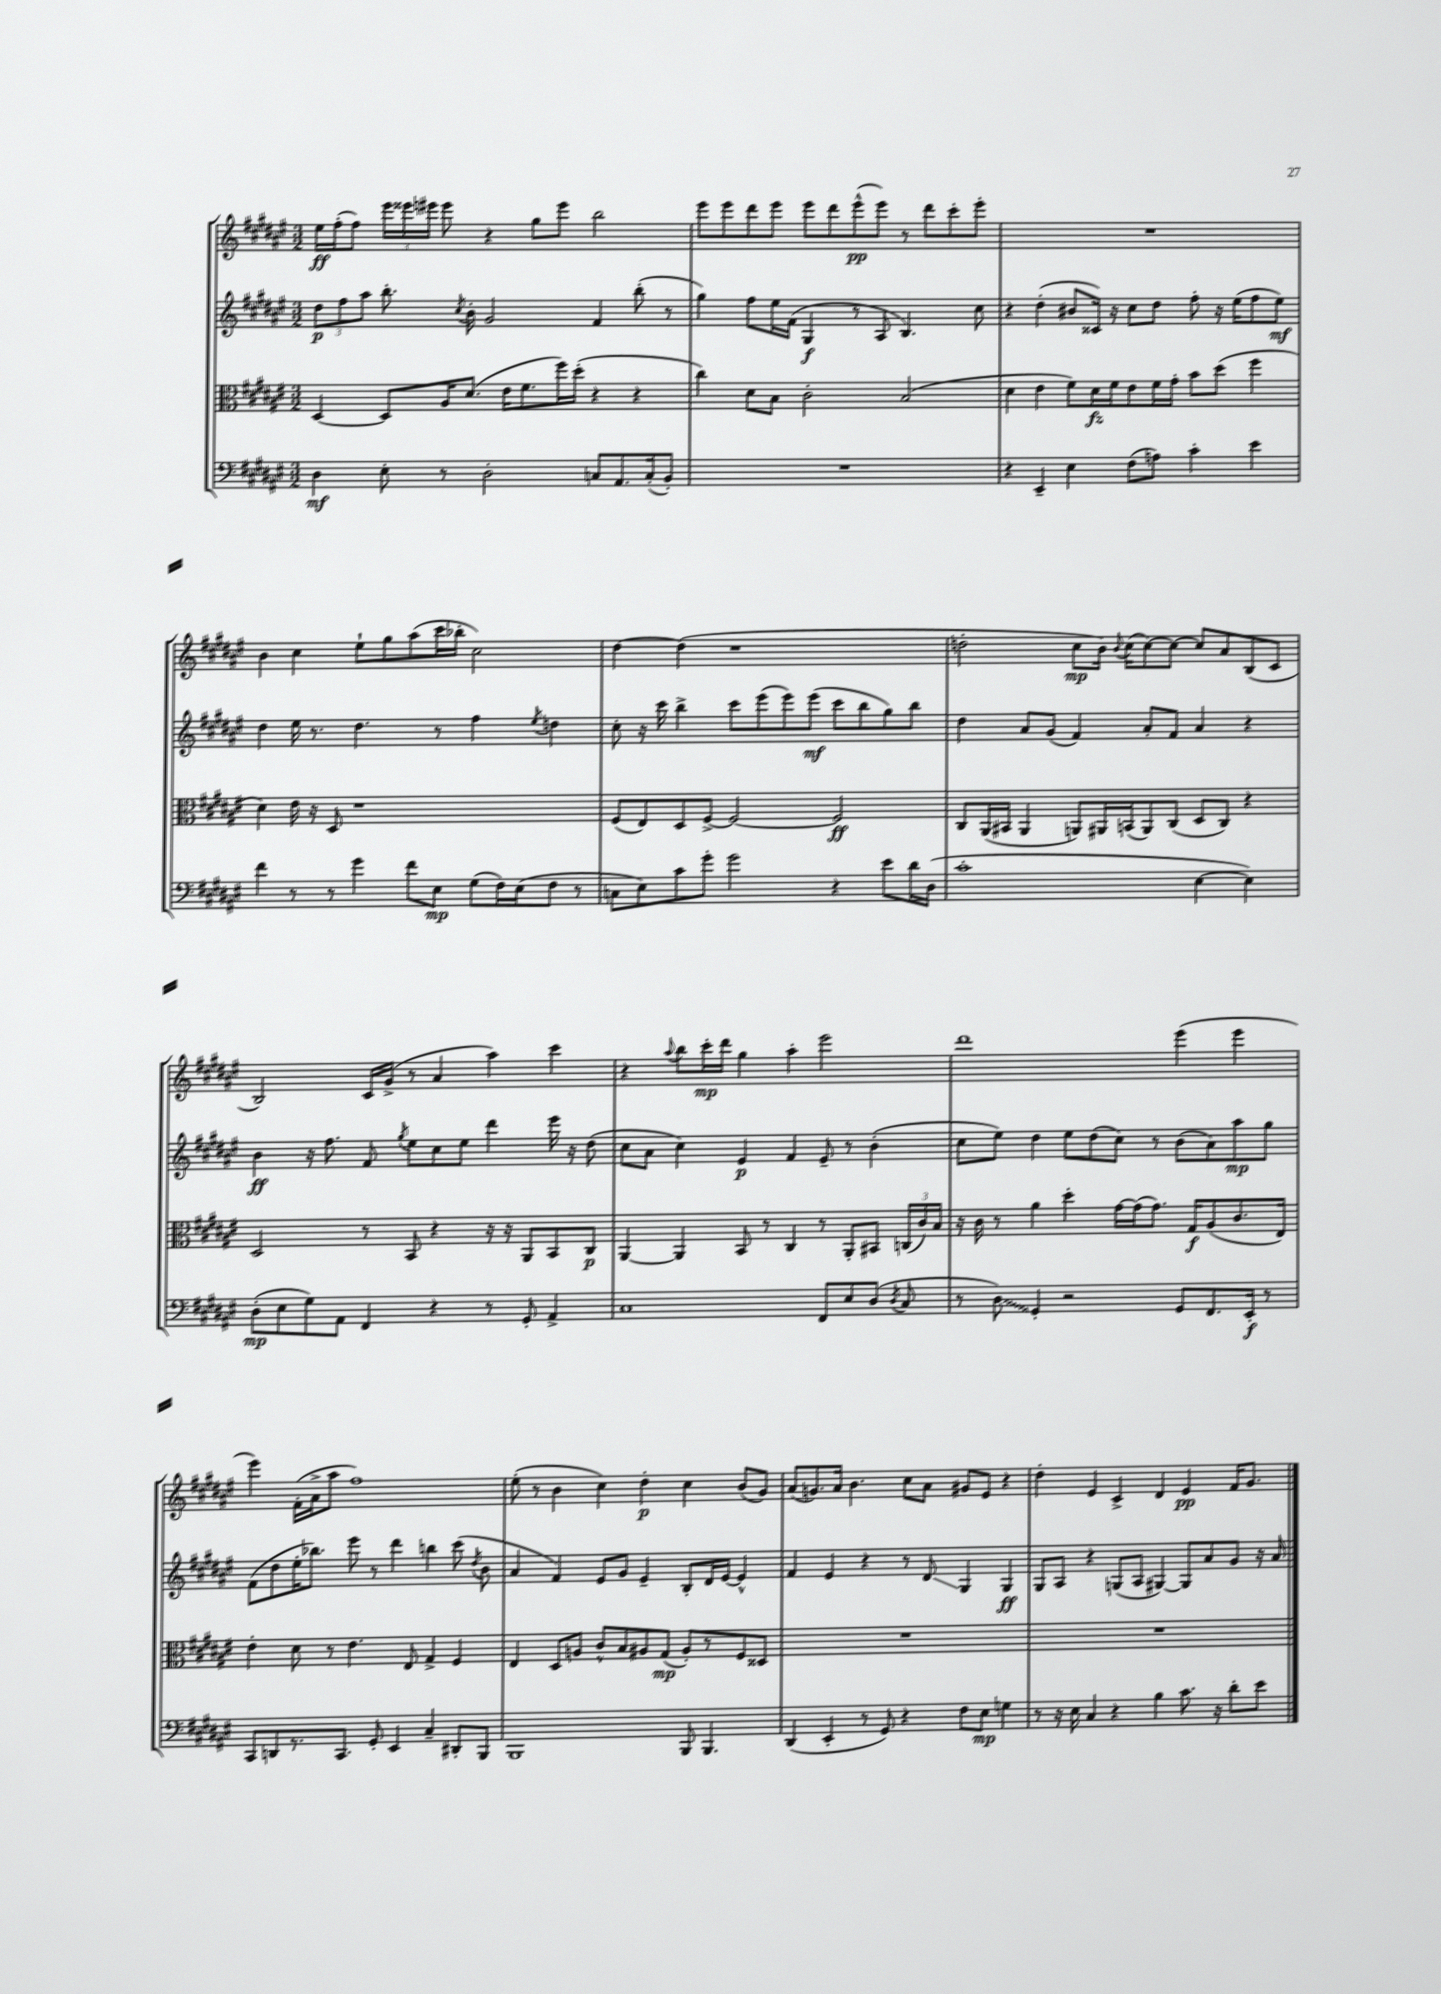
<<
\new StaffGroup <<
\new Staff = "s0" {
    \clef treble \key fis \major \numericTimeSignature \time 3/2
    \autoBeamOff eis''16[\ff fis''16-.( fis''8]) \tuplet 3/2 { eis'''16[ eisis'''16 eis'''16] } eis'''8 r4 gis''8[ eis'''8] b''2 |
    eis'''8[ eis'''8 dis'''8 eis'''8] eis'''8[ dis'''8 eis'''8-^\pp( eis'''8]) r8 dis'''8[ cis'''8-. eis'''8]-. |
    R1. |
    b'4 cis''4 eis''8[-! gis''8 ais''8( cis'''16 bes''16]-. cis''2) |
    dis''4~ dis''4( r1 |
    d''2-. cis''8[\mp b'16]) \appoggiatura { b'8 } cis''16[( cis''8~) cis''8]~ cis''8[ ais'8 b8( cis'8] |
    b2) cis'16[ gis'16]->( r8 ais'4 ais''4) cis'''4 |
    r4 \appoggiatura { ais''8 } b''8[ cis'''16-.\mp dis'''16] gis''4 ais''4-. eis'''2 |
    dis'''1 eis'''4( eis'''4 |
    eis'''4) fis'16[-.( ais'16-> ais''8] fis''1) |
    eis''8-.( r8 b'4 cis''4) dis''4-.\p cis''4 b'8[( gis'8]) |
    ais'8[( g'8.) ais'16] b'4. cis''8[ ais'8] gis'8[ eis'8] r4 |
    dis''4-. eis'4 cis'4-> dis'4 eis'4\pp fis'16[ gis'8.] \bar "|." |
}
\new Staff = "s1" {
    \clef treble \key fis \major \numericTimeSignature \time 3/2
    \autoBeamOff \tuplet 3/2 { dis''8[\p fis''8 ais''8] } b''8.-. \acciaccatura { cis''8 } b'16-. gis'2 fis'4 b''8-.( r8 |
    gis''4) fis''8[ eis''16 fis'16]( gis4\f r8 ais8 b4.) cis''8 |
    r4 dis''4-.( bis'8[ cisis'16]) r16 cis''8[ dis''8] fis''8-. r16 eis''16[( fis''8 eis''8]\mf) |
    dis''4 eis''16 r8. dis''4. r8 fis''4 \acciaccatura { eis''8 } d''4 |
    cis''8-. r16 cis'''16 b''4-> cis'''8[ eis'''8( eis'''8) eis'''8]\mf( cis'''8[ b''8 gis''8) b''8] |
    dis''4 ais'8[ gis'8]( fis'4) ais'8[-. fis'8] ais'4 r4 |
    b'4\ff r16 fis''8. fis'8 \acciaccatura { gis''8 } eis''8[ cis''8 eis''8] dis'''4 eis'''16 r16 dis''8( |
    cis''8[ ais'8] cis''4) eis'4\p fis'4 eis'8-- r8 b'4-.( |
    cis''8[ eis''8]) dis''4 eis''8[ dis''8( cis''8]) r8 b'8[( ais'8) ais''8\mp gis''8] |
    fis'8[( dis''8 eis''16-. bes''8.]) eis'''8 r8 dis'''4 b''4 cis'''8( \acciaccatura { dis''8 } b'8 |
    ais'4 fis'4) eis'8[ gis'8] eis'4-- b8[-. dis'16 eis'16]~ eis'4-^ |
    fis'4 eis'4 r4 r8 dis'8\glissando gis4 gis4\ff |
    gis8[ ais8] r4 g8[( ais8] gis4~) gis8[ ais'8 gis'8] r16 ais'16 \bar "|." |
}
\new Staff = "s2" {
    \clef alto \key fis \major \numericTimeSignature \time 3/2
    \autoBeamOff dis4~ dis8[ ais16 dis'8.]( eis'16[ fis'8. fis''16) dis''16]-.( r4 r4 |
    cis''4) dis'8[ b8] cis'2-. b2( |
    dis'4 eis'4 fis'8[) dis'16\fz fis'16 eis'8 fis'16 gis'16]-. b'8[ dis''8]( fis''4 |
    dis'4) eis'16 r16 dis8 r1 |
    fis8[( eis8) dis8 fis8]~-> fis2~ fis2\ff |
    cis8[ ais,16( bis,16] ais,4 a,8[) ais,16 b,16( ais,8) cis8]( dis8[ cis8]) r4 |
    dis2 r8 b,8 r4 r16 r16 ais,8[ b,8 cis8]\p |
    ais,4~ ais,4 b,8 r8 cis4 r8 ais,8[-. bis,8] \tuplet 3/2 { c16[( cis'16) b16] } |
    r16 cis'16 r8 ais'4 dis''4-. gis'16[~ gis'16( gis'8.]) gis16[\f ais8( cis'8. eis16]) |
    eis'4-. dis'8 r8 eis'4. eis8 gis4-> fis4 |
    eis4 dis8[ a8] cis'8[-^ b8 ais8 gis8]\mp( ais8[-.) r8 fis8 disis8] |
    R1. |
    R1. \bar "|." |
}
\new Staff = "s3" {
    \clef bass \key fis \major \numericTimeSignature \time 3/2
    \autoBeamOff dis4\mf eis8-. r8 dis2-. c8[ ais,8. c16-.( b,8]-.) |
    R1. |
    r4 eis,4-- eis4 fis8[( a8]) cis'4-. eis'4 |
    fis'4 r8 r8 gis'4 fis'8[ eis8]\mp gis8[( fis16) eis16( fis8] r8 |
    c8[ eis8) cis'8 gis'8]-. gis'2 r4 eis'8[ dis'16 dis16]( |
    cis'1-. eis4~ eis4) |
    dis8[-.\mp( eis8 gis8) ais,8] fis,4 r4 r8 gis,8-. ais,4-> |
    cis1 fis,8[ eis8 dis8]( \acciaccatura { dis8 } cis8 |
    r8 \once \override Glissando.style = #'zigzag dis8\glissando) gis,4-. r2 gis,8[ fis,8. eis,16]-.\f r8 |
    cis,8[ d,8 r8. cis,8.] gis,8-. eis,4 cis4-- dis,8[-. b,,8] |
    b,,1 b,,8 b,,4. |
    dis,4( eis,4-. r8 gis,8) r4 fis8[ eis8]\mp g4 |
    r8 r16 eis16 cis4 r4 b4 cis'8. r16 dis'8[-. eis'8] \bar "|." |
}
>>
>>
\layout { \context { \Score \remove "Bar_number_engraver" } }
